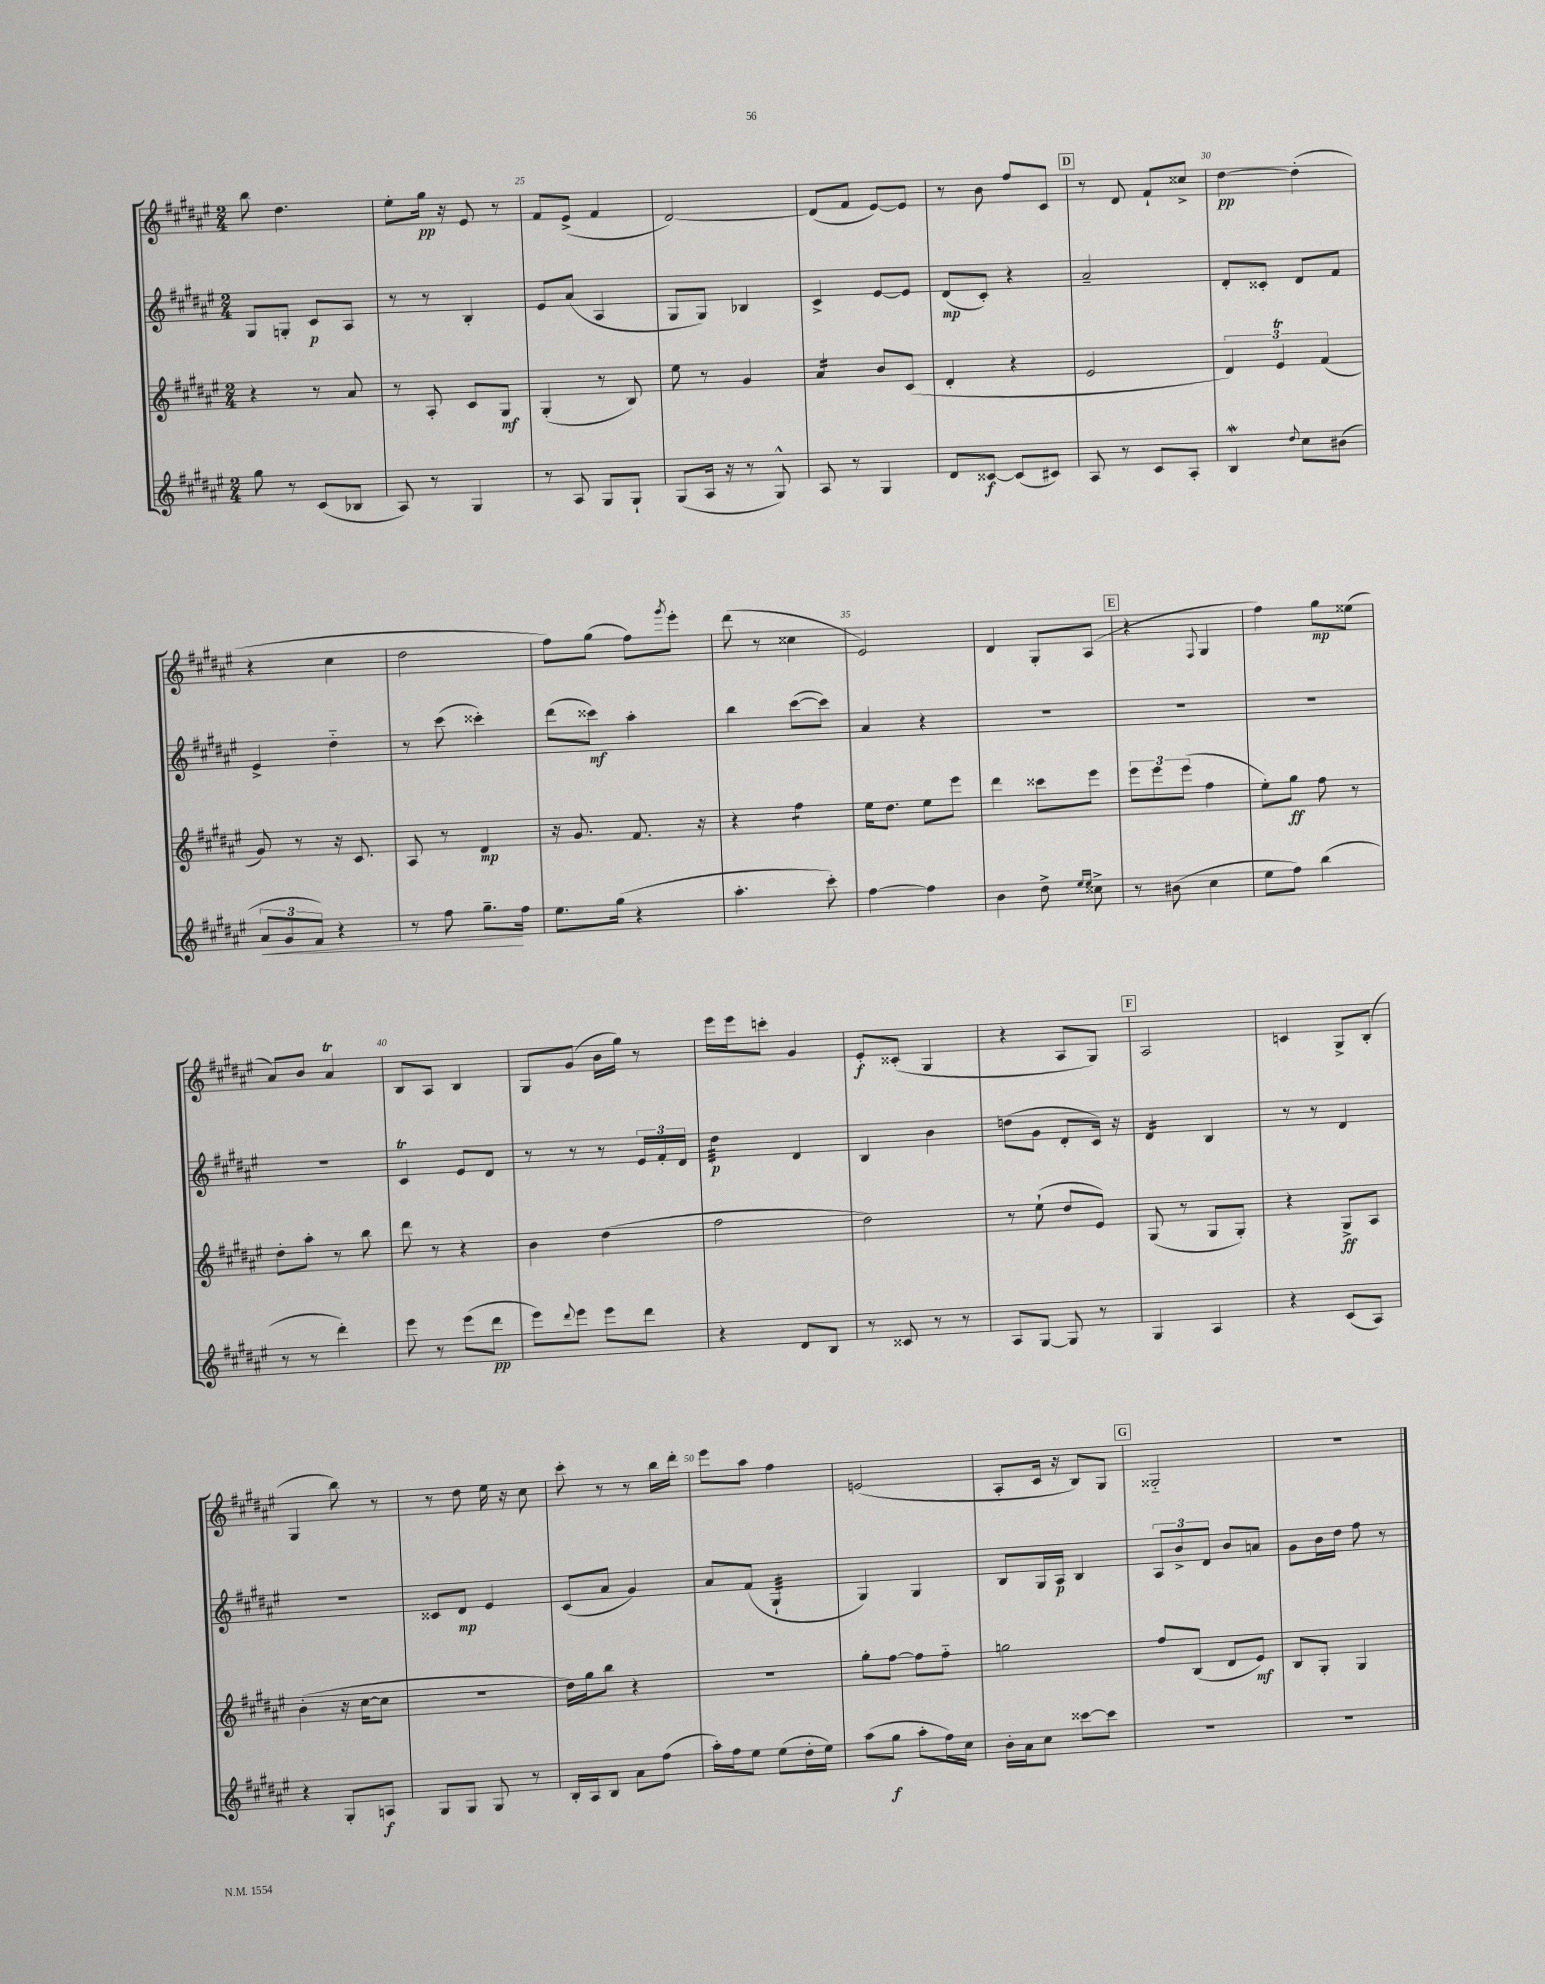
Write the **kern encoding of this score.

**kern	**kern	**kern	**kern
*staff4	*staff3	*staff2	*staff1
*clefG2	*clefG2	*clefG2	*clefG2
*k[f#c#g#d#a#e#]	*k[f#c#g#d#a#e#]	*k[f#c#g#d#a#e#]	*k[f#c#g#d#a#e#]
*M2/4	*M2/4	*M2/4	*M2/4
8gg#\	4r	8G#/L	8bb\
8r	.	8G'/J	4.dd#\
(8c#/L	8r	8c#/L	.
8B-/J	8a#/	8A#/J	.
=	=	=	=
8A#/)	8r	8r	8ee#'\L
8r	8A#'/	8r	16gg#\Jk
.	.	.	16r
4G#/	8c#/L	4B'/	8e#/
.	8G#/J	.	8r
=	=	=	=
8r	(4G#'/	8e#/L	8f#/L
8A#/	.	(8a#/J	(8e#^/J
8G#/L	8r	4A#/	4f#/
8G#`/J	8B/)	.	.
=	=	=	=
(8G#/L	8ee#\	8G#/L	[2d#/)
16A#/Jk	8r	8G#/J)	.
16r	.	.	.
8r	4g#/	4B-/	.
8G#^^/)	.	.	.
=	=	=	=
8A#/	4a#/	4c#^/	(8d#/]L
8r	.	.	8f#/J
4G#/	8b/L	[8e#/L	[8e#/L)
.	(8c#/J	8e#/]J	8e#/]J
=	=	=	=
8d#/L	4d#'/	(8d#/L	8r
[8c##/J	.	8c#'/J)	8b\
(8c##/]L	4r	4r	8ff#/L
8c#/J)	.	.	8c#/J
=	=	=	=
8A#/	2e#/	2a#~/	8r
8r	.	.	8d#/
8c#/L	.	.	8f#`/L
8A#'/J	.	.	8cc##^/J
=	=	=	=
4B/	6d#/)	8d#'/L	[4dd#\
.	.	8c##'/J	.
.	6e#/	.	.
8qqdd#/	.	.	.
8cc#\L	.	8d#/L	(4dd#'\]
.	(6f#/	.	.
(8b#\J	.	8f#/J	.
=	=	=	=
12a#/L	8g#/)	4e#^/	4r
12g#/	.	.	.
.	8r	.	.
12f#/J)	.	.	.
4r	16r	4dd#'~\	4cc#\
.	8.c#/	.	.
=	=	=	=
8r	8A#/	8r	2dd#\
8ff#\	8r	(8ccc#\	.
8.gg#~\L	4d#/	4ccc##'\)	.
16ff#\Jk	.	.	.
=	=	=	=
8.ee#\L	16r	(8ddd#\L	8ff#\L)
.	8.g#/	.	.
.	.	8ccc##\J)	(8gg#\J
(16gg#\Jk	.	.	.
4r	8.f#/	4aa#'\	8ff#\L)
.	.	.	8qggg#/
.	.	.	8eee#'\J
.	16r	.	.
=	=	=	=
4.aa#'\	4r	4bb\	(8ddd#\
.	.	.	8r
.	4ff#\	([8ccc#\L	4cc##\
8ccc#'\)	.	8ccc#\]J)	.
=	=	=	=
[4ff#\	16ee#\LK	4a#/	2e#/)
.	8.dd#\J	.	.
4ff#\]	8ee#\L	4r	.
.	8eee#\J	.	.
=	=	=	=
4b\	4ddd#\	2r	4d#/
8dd#^\	8ccc##\L	.	8G#'/L
16qqee#/LL	.	.	.
16qqee#/JJ	.	.	.
8cc##^\	8eee#\J	.	(8A#/J
=	=	=	=
8r	12eee#\L	2r	4r
.	12eee#\	.	.
(8b#\	.	.	.
.	(12eee#\J	.	.
.	.	.	8qqF#/
4cc#\	4ff#\	.	4G#/
=	=	=	=
8ee#\L	8ee#'\L)	2r	4ff#\)
8ff#\J)	8gg#\J	.	.
(4bb\	8ff#\	.	8gg#\L
.	8r	.	(8ee##\J
=	=	=	=
8r	8dd#'\L	2r	8a#/L)
8r	8aa#'\J	.	8b/J
4ddd#'\)	8r	.	4a#/
.	8bb\	.	.
=	=	=	=
8eee#\	8ddd#\	4c#/	8B/L
8r	8r	.	8A#/J
(8eee#\L	4r	8e#/L	4B/
8ddd#\J	.	8d#/J	.
=	=	=	=
8eee#\L)	4b\	8r	8G#/L
8qqddd#/	.	.	.
8eee#\J	.	8r	(8g#/J
8eee#\L	(4dd#\	8r	16b\LL
.	.	.	16gg#\JJ)
8ddd#\J	.	24e#/LL	8r
.	.	24f#'/	.
.	.	24d#/JJ	.
=	=	=	=
4r	2ff#\	4dd#\	16eee#\LL
.	.	.	16eee#\J
.	.	.	8ccc'\J
8d#/L	.	4d#/	4g#/
8B/J	.	.	.
=	=	=	=
8r	2dd#\)	4B/	8e#'/L
8c##/	.	.	(8c##'/J
8r	.	4b\	4G#/
8r	.	.	.
=	=	=	=
8A#/L	8r	(8dd\L	4r
[8G#/J	(8ee#`\	8g#\J	.
8G#/]	8dd#/L	8d#'/L	8A#/L
8r	8e#/J)	16c#/Jk)	8G#/J)
.	.	16r	.
=	=	=	=
4G#/	(8G#/	4d#/	2A#/
.	8r	.	.
4A#/	8G#/L	4B/	.
.	8G#'/J)	.	.
=	=	=	=
4r	4r	8r	4c/
.	.	8r	.
(8c#/L	8G#^/L	4d#/	8G#^/L
8A#/J)	8A#/J	.	(8B'/J
=	=	=	=
4r	(4b'\	2r	4G#/
8G#'/L	16r	.	8bb\)
.	[16cc#\LK	.	.
8A/J	8cc#\]J	.	8r
=	=	=	=
8G#/L	2r	8c##/L	8r
8G#/J	.	8d#/J	8dd#\
8G#/	.	4e#/	16ee#\
.	.	.	16r
8r	.	.	8cc#\
=	=	=	=
16B'/LL	16dd#\LL)	(8c#/L	8ccc#'\
16A#/J	16gg#\J	.	.
8B/J	8bb\J	8a#/J	8r
8a#\L	4r	4g#/)	8r
(8ff#\J	.	.	16bb\LL
.	.	.	16ddd#'\JJ
=	=	=	=
16aa#'\LL)	2r	8a#/L	8eee#\L
16ff#\J	.	.	.
8ee#\J	.	(8f#/J	8aa#\J
(8ee#\L	.	4G#`/	4ff#\
16dd#'\L	.	.	.
16ee#\JJ)	.	.	.
=	=	=	=
(8aa#\L	8gg#'\L	4G#/)	(2e/
8gg#\J	[8ff#\J	.	.
8aa#'\L	8ff#\]L	4G#/	.
16ff#\L)	8ff#'~\J	.	.
16cc#\JJ	.	.	.
=	=	=	=
16b'\LL	2gg\	8B/L	8A#'/L
16a#\J	.	.	.
8cc#\J	.	16G#/L	16c#/Jk
.	.	16A#/JJ	16r
[8ccc##\L	.	4B/	8B/L)
8ccc##\]J	.	.	8G#/J
=	=	=	=
2r	8ff#/L	12A#/L	2G##'~/
.	.	12b^/	.
.	(8B/J	.	.
.	.	12d#/J	.
.	8d#/L	8b/L	.
.	8e#/J)	8a/J	.
=	=	=	=
2r	8B/L	8g#\L	2r
.	8G#'/J	16b\L	.
.	.	16dd#\JJ	.
.	4G#/	8ff#\	.
.	.	8r	.
==	==	==	==
*-	*-	*-	*-
